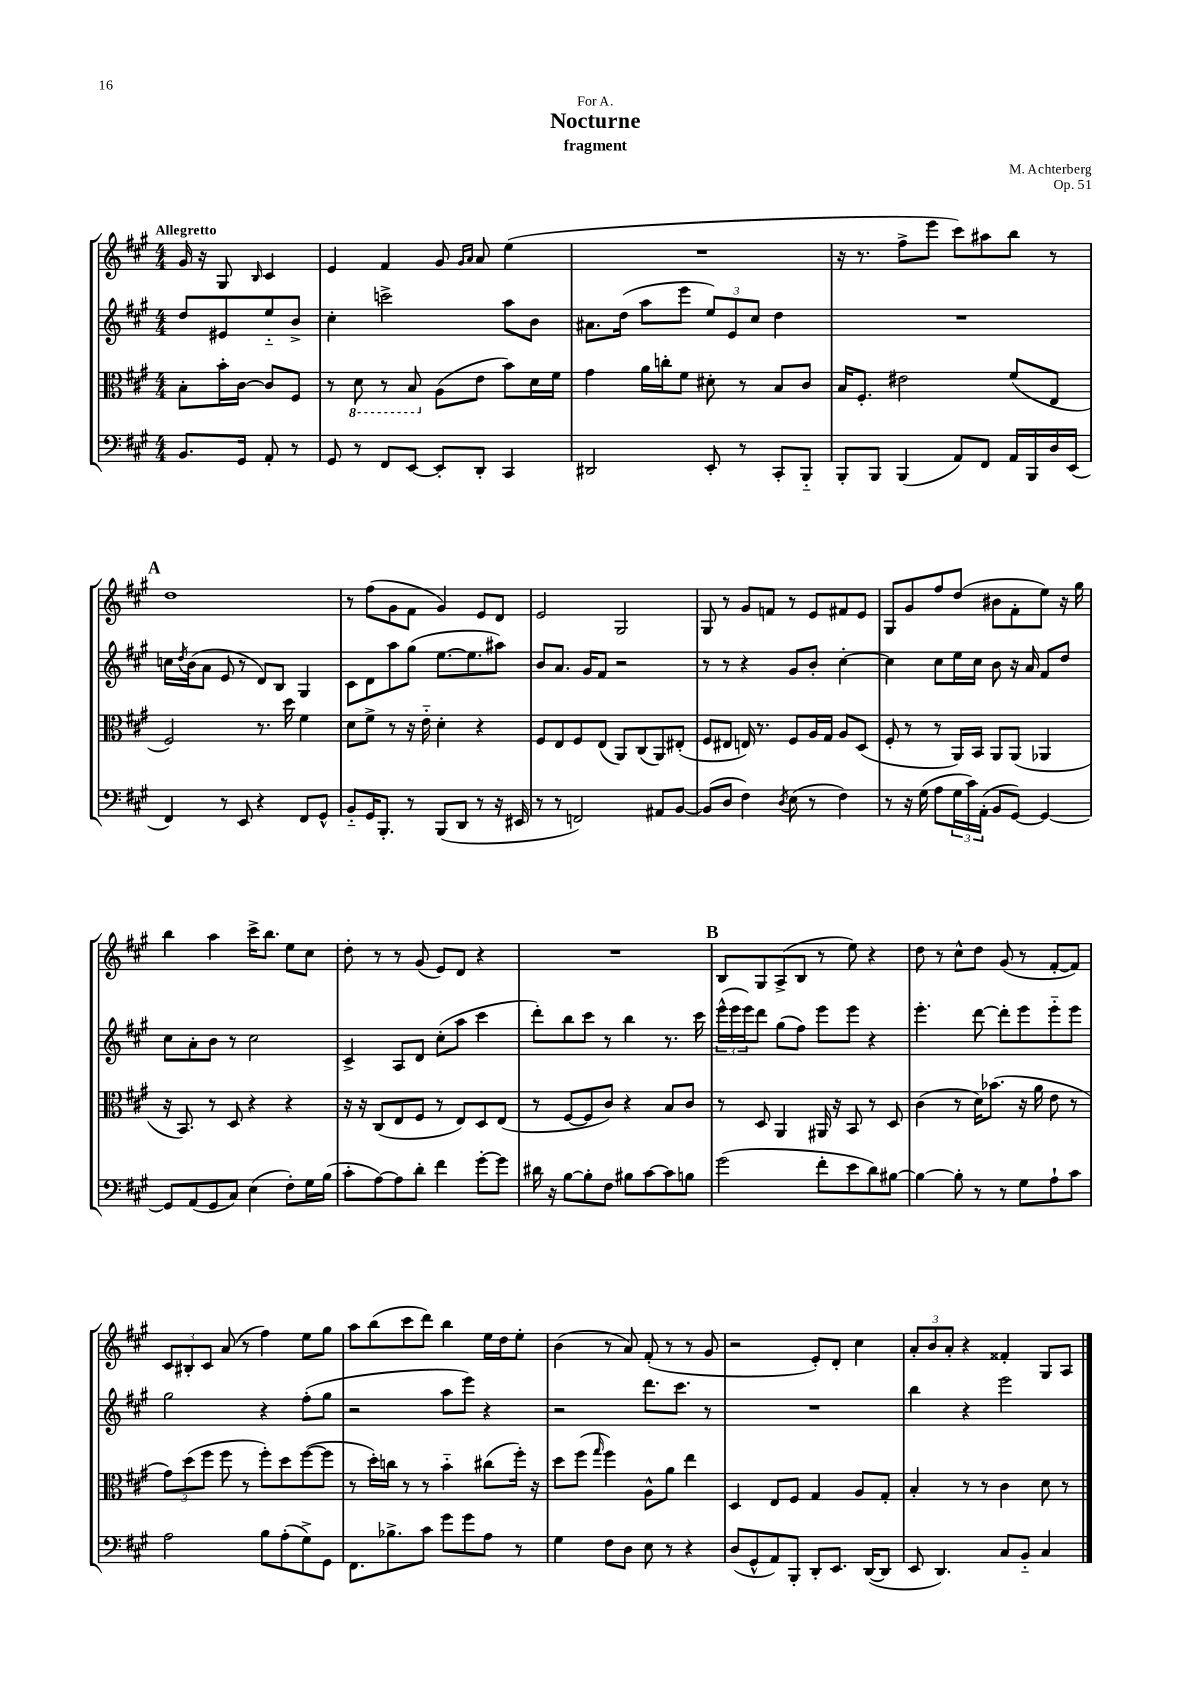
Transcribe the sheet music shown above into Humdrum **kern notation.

**kern	**kern	**kern	**kern
*staff4	*staff3	*staff2	*staff1
*clefF4	*clefC3	*clefG2	*clefG2
*k[f#c#g#]	*k[f#c#g#]	*k[f#c#g#]	*k[f#c#g#]
*M4/4	*M4/4	*M4/4	*M4/4
8.BB/L	8B'\L	8dd/L	16g#/
.	.	.	16r
.	16b'\L	8e#/	8G#/
16GG#/Jk	[16c#\JJ	.	.
.	.	.	16qqB/
8AA'/	8c#/]L	8ee'~/	4c#/
8r	8F#/J	8b^/J	.
=	=	=	=
8GG#/	8r	4cc#'\	4e/
8r	8D\	.	.
8FF#/L	8r	2ccc^\	4f#/
[8EE/J	8BB/	.	.
8EE'/]L	(8A\L	.	8g#/
.	.	.	16qqg#/LL
.	.	.	16qqa/JJ
8DD'/J	8e\J	.	8a/
4CC#/	8b\L)	8aa\L	(4ee\
.	16d\L	8b\J	.
.	16f#\JJ	.	.
=	=	=	=
2DD#/	4g#\	8.a#\L	1r
.	.	(16dd\Jk	.
.	16a\LL	8aa\L	.
.	16cc'\J	.	.
.	8f#\J	8eee\J	.
8EE'/	8d#'\	12ee/L)	.
.	.	12e/	.
8r	8r	.	.
.	.	12cc#/J	.
8CC#'/L	8B/L	4dd\	.
8BBB'~/J	8c#/J	.	.
=	=	=	=
8BBB'/L	16B/LK	1r	16r
.	8.F#'/J	.	8.r
8BBB/J	.	.	.
(4BBB/	2e#\	.	8ff#^\L
.	.	.	8eee\J
8AA/L)	.	.	8ccc#\L)
8FF#/J	.	.	8aa#\
16AA/LL	(8f#/L	.	8bb\J
16BBB/	.	.	.
16D/	8E/J	.	8r
(16EE/JJ	.	.	.
=	=	=	=
4FF#/)	2F#/)	16cc\LL	1dd
.	.	8qdd/	.
.	.	(16b\J	.
.	.	8a\J	.
8r	.	8e/	.
8EE/	.	8r	.
4r	8.r	8d/L)	.
.	.	8B/J	.
.	16dd\	.	.
8FF#/L	4f#\	4G#/	.
8GG#^^/J	.	.	.
=	=	=	=
8BB'~/L	8d\L	8c#\L	8r
16GG#/K	8f#^\J	8d\	(8ff#\L
8.BBB'/J	.	.	.
.	8r	8aa\	8g#\
8r	16r	(8gg#\J	8f#\J
.	16e'~\	.	.
(8BBB/L	4d'\	[8.ee\L	4g#/)
8DD/J	.	.	.
.	.	8.ee\]	.
8r	4r	.	8e/L
16r	.	8aa#\J)	8d/J
16EE#/	.	.	.
=	=	=	=
8r	8F#/L	8b/L	2e/
8r	8E/	8.a/J	.
2FF/)	8F#/	.	.
.	.	16g#/LK	.
.	(8E/J	8f#/J	.
.	8AA/L)	2r	2G#/
.	(8C#/	.	.
8AA#/L	8AA/)	.	.
[8BB/J	(8E#'/J	.	.
=	=	=	=
(8BB/]L	8F#/L	8r	8G#/
8D/J	8E#/J	8r	8r
4F#\)	16E/)	4r	8g#/L
.	8.r	.	.
.	.	.	8f/J
8qD/	.	.	.
(8E\	8F#/L	8g#/L	8r
8r	16A/L	8b'/J	8e/L
.	16G#/JJ	.	.
4F#\)	8A/L	[4cc#'\	8f#/
.	(8D/J	.	8e/J
=	=	=	=
8r	8F#'/	4cc#\]	8G#/L
16r	8r	.	8g#/
(16G#\	.	.	.
8A\L	8r	8cc#\L	8ff#/
24G#\L	16AA/LL)	16ee\L	(8dd/J
24c#\)	.	.	.
.	16BB/JJ	16cc#\JJ	.
(24AA'\JJ	.	.	.
8BB/L	8AA/L	8b\	8b#\L
[8GG#/J)	(8AA/J	16r	8f#'\
.	.	16a/	.
4GG#/_	4AA-/	8f#/L	8ee\J)
.	.	8dd/J	16r
.	.	.	16gg#\
=	=	=	=
8GG#/]L	16r	8cc#\L	4bb\
.	8.BB/)	.	.
(8AA/	.	8a'\	.
8GG#/	8r	8b\J	4aa\
8C#/J)	8D/	8r	.
(4E\	4r	2cc#\	16ccc#^\LK
.	.	.	8.bb\J
8F#'\L)	4r	.	8ee\L
16G#\L	.	.	8cc#\J
(16B\JJ	.	.	.
=	=	=	=
8c#'\L	16r	4c#^/	8dd'\
.	16r	.	.
[8A\)	(8C#/L	.	8r
8A\]	8E/	8A/L	8r
8d'\J	8F#/J	8d/J	(8g#/
4f#\	8r	(8cc#'\L	8e/L)
.	8E/L)	8aa\J	8d/J
[8g#'\L	8D/	4ccc#\	4r
8g#\]J	(8E/J	.	.
=	=	=	=
16d#\	8r	8ddd'\L)	1r
16r	.	.	.
[8B\L	[8F#/L	8bb\	.
8B'\]	8F#/]	8ccc#\J	.
8F#\J	8c#/J)	8r	.
8B#\L	4r	4bb\	.
[8c#\	.	.	.
8c#\]	8B/L	8.r	.
8B\J	8c#/J	.	.
.	.	16ccc#\	.
=	=	=	=
(2g#\	8r	(24eee^^\LL	8B/L
.	.	24eee\	.
.	.	24eee\J)	.
.	8D/	8ddd\J	8G#/
.	4AA/	(8gg#\L	(8A^/
.	.	8ff#\J)	8B/J
8f#'\L	16AA#/	8eee\L	8r
.	16r	.	.
8e\	8BB/	8eee\J	8ee\)
8d\)	8r	4r	4r
[8B#\J	8D/	.	.
=	=	=	=
4B#\_	(4c#\	4.eee'\	8dd\
.	.	.	8r
8B#'\]	8r	.	8cc#^^\L
8r	16d\LK)	[8ddd\	8dd\J
.	(8.b-\J	.	.
8r	.	8ddd'\]L	(8g#/
8G#\L	16r	8eee\	8r
.	16a\	.	.
8A`\	8e\	8eee'~\	[8f#'/L
8c#\J	8r	8eee\J	8f#/]J)
=	=	=	=
2A\	12g#\L)	2gg#\	12c#/L
.	(12dd\	.	12B#'/
.	12ff#\J	.	12c#/J
.	8ff#\	.	(8a/
.	8r	.	8r
8B\L	8ff#'\L)	4r	4ff#\)
(8A'\	8dd\	.	.
8G#^\)	([8ff#\	(8ff#'\L	8ee\L
8GG#\J	8ff#\]J	8gg#\J	8gg#\J
=	=	=	=
8.FF#\L	8r	2r	8aa\L
.	16dd'\LL)	.	(8bb\
8.B-^\	16cc\JJ	.	.
.	8r	.	8ccc#\
8c#\J	8r	.	8ddd\J)
8g#\L	4b'~\	8aa\L	4bb\
8g#\	.	8eee\J)	.
8A\J	(8cc#\L	4r	16ee\LL
.	.	.	16dd\J
8r	16ff#'\Jk)	.	8ee'\J
.	16r	.	.
=	=	=	=
4G#\	8dd\L	2r	(4b\
.	(8ff#\J	.	.
.	16qqgg#/	.	.
8F#\L	4ff#\)	.	8r
8D\J	.	.	8a/)
8E\	8A^^\L	8.ddd\L	(8f#'/
8r	8a\J	.	8r
.	.	8.ccc#\J	.
4r	4ee\	.	8r
.	.	8r	8g#/
=	=	=	=
(8D/L	4D/	1r	2r
8GG#^^/	.	.	.
8AA/)	8E/L	.	.
8BBB'/J	8F#/J	.	.
8DD'/L	4G#/	.	8e'/L)
8.EE/J	.	.	8d'/J
.	8A/L	.	4cc#\
([16DD/LK	.	.	.
8DD/]J	8G#'/J	.	.
=	=	=	=
8EE/	4B'/	4bb\	12a'/L
.	.	.	12b/
4.DD/)	.	.	.
.	.	.	12a'/J
.	8r	4r	4r
.	8r	.	.
8C#/L	4c#\	2eee\	4f##'/
8BB'~/J	.	.	.
4C#/	8d\	.	8G#/L
.	8r	.	8A/J
==	==	==	==
*-	*-	*-	*-
